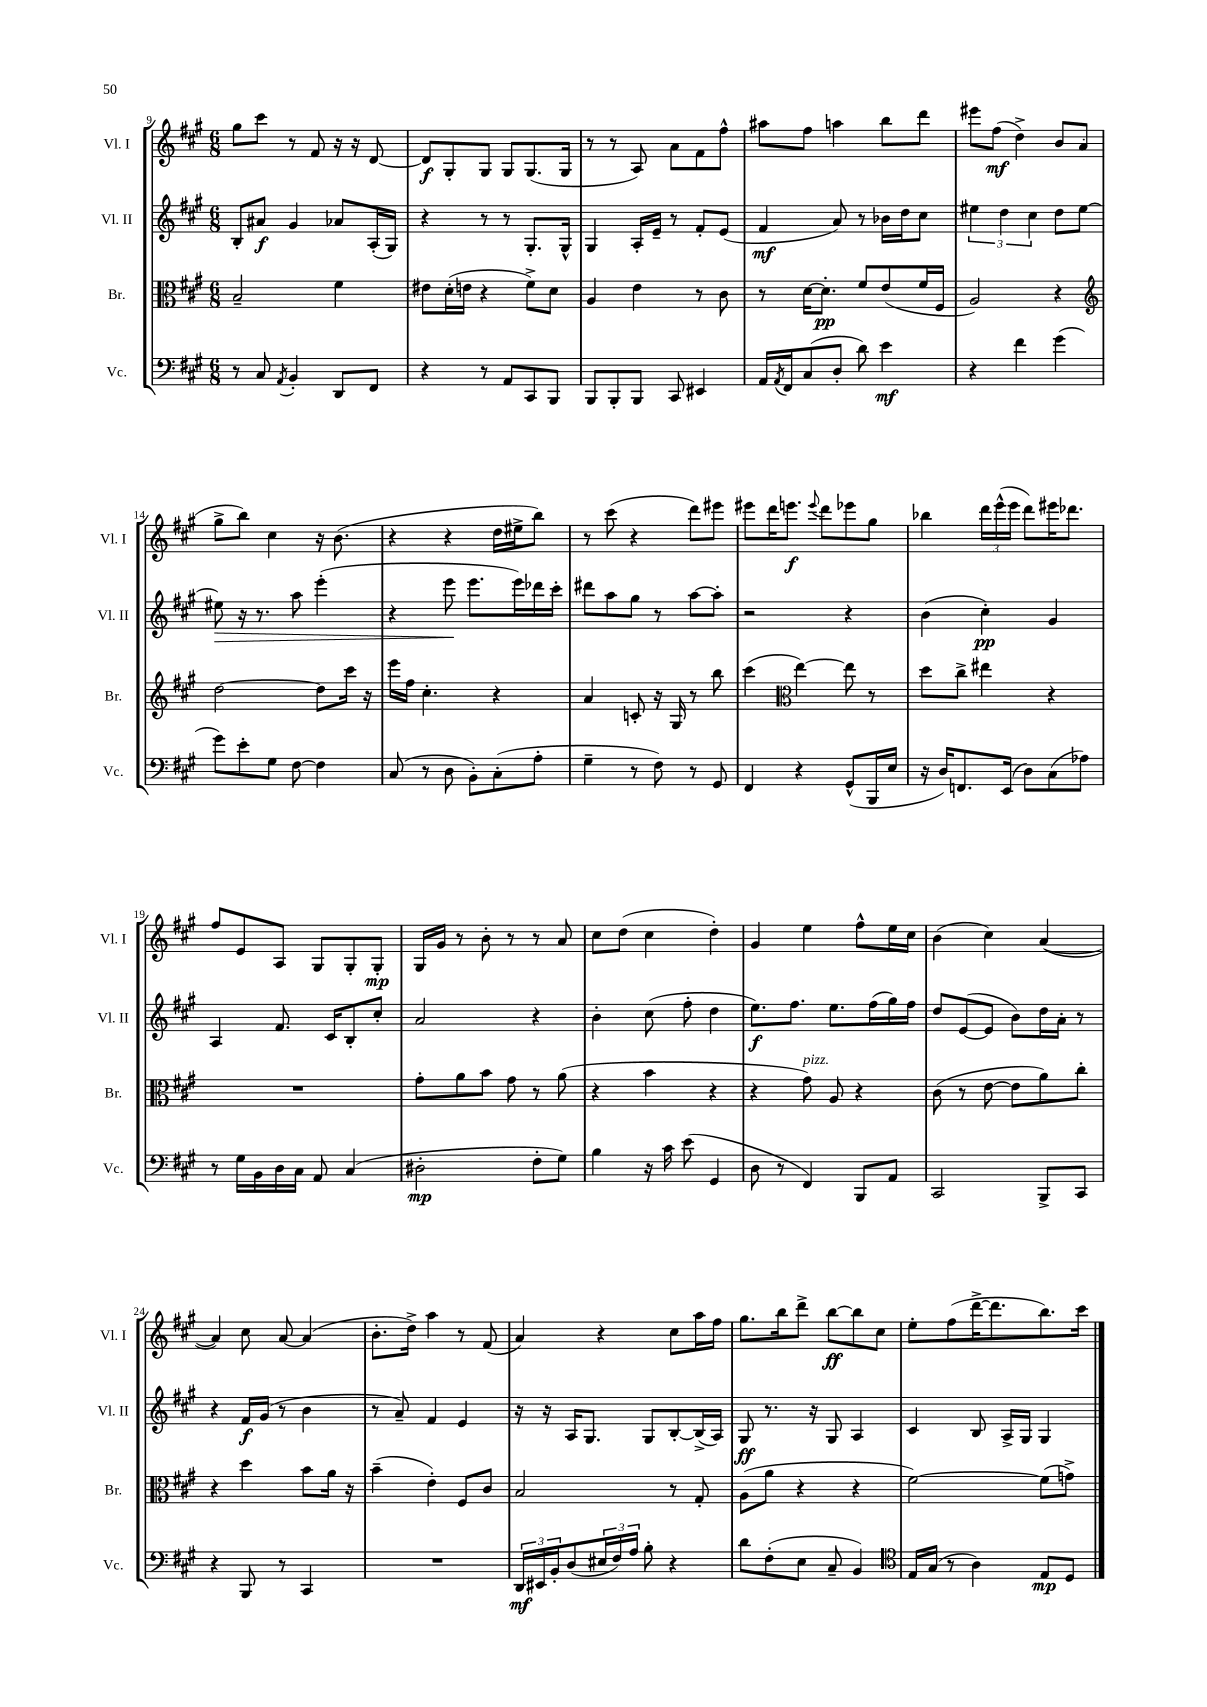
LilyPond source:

<<
\new StaffGroup <<
\new Staff = "s0" \with { instrumentName = "Vl. I" shortInstrumentName = "Vl. I" } {
    \clef treble \key a \major \numericTimeSignature \time 6/8
    gis''8 cis'''8 r8 fis'8 r16 r16 d'8~ |
    d'8\f gis8-. gis8 gis8 gis8.( gis16 |
    r8 r8 a8) a'8 fis'8 fis''8-^ |
    ais''8 fis''8 a''4 b''8 d'''8 |
    eis'''8 fis''8\mf( d''4->) b'8 a'8( |
    gis''8-> b''8) cis''4 r16 b'8.( |
    r4 r4 d''16 eis''16-> b''8) |
    r8 cis'''8( r4 d'''8) eis'''8 |
    eis'''8 d'''16 e'''8.\f \appoggiatura { e'''8 } d'''8 ees'''8 gis''8 |
    bes''4 \tuplet 3/2 { d'''16 e'''16-^( e'''16 } d'''8) eis'''16 des'''8. |
    fis''8 e'8 a8 gis8 gis8-. gis8-.\mp |
    gis16 gis'16 r8 b'8-. r8 r8 a'8 |
    cis''8 d''8( cis''4 d''4-.) |
    gis'4 e''4 fis''8-^ e''16 cis''16 |
    b'4( cis''4) a'4~( |
    a'4) cis''8 a'8~ a'4( |
    b'8.-. d''16->) a''4 r8 fis'8( |
    a'4) r4 cis''8 a''16 fis''16 |
    gis''8. b''16 d'''8-> b''8~\ff b''8 cis''8 |
    e''8-. fis''8( d'''16~-> d'''8. b''8.) cis'''16 \bar "|." |
}
\new Staff = "s1" \with { instrumentName = "Vl. II" shortInstrumentName = "Vl. II" } {
    \clef treble \key a \major \numericTimeSignature \time 6/8
    b8-. ais'8\f gis'4 aes'8 a16-.( gis16) |
    r4 r8 r8 gis8.-. gis16-^ |
    gis4 a16-. e'16-- r8 fis'8-. e'8( |
    fis'4\mf a'8) r8 bes'16 d''16 cis''8 |
    \tuplet 3/2 { eis''4 d''4 cis''4 } d''8 eis''8~ |
    eis''8\> r16 r8. a''8 e'''4-.( |
    r4 e'''8\! e'''8. e'''16) des'''16 cis'''16-. |
    dis'''8 a''8 gis''8 r8 a''8~ a''8-. |
    r2 r4 |
    b'4( cis''4-.\pp) gis'4 |
    a4 fis'8. cis'16 b8-. cis''8-. |
    a'2 r4 |
    b'4-. cis''8( fis''8-. d''4 |
    e''8.\f) fis''8. e''8. fis''16( gis''16) fis''16 |
    d''8 e'8~( e'8 b'8) d''16 a'16-. r8 |
    r4 fis'16\f gis'16( r8 b'4 |
    r8 a'8--) fis'4 e'4 |
    r16 r16 a16 gis8. gis8 b8~-. b16->( a16) |
    gis8\ff r8. r16 gis8 a4 |
    cis'4 b8 a16-> gis16 gis4 \bar "|." |
}
\new Staff = "s2" \with { instrumentName = "Br." shortInstrumentName = "Br." } {
    \clef alto \key a \major \numericTimeSignature \time 6/8
    b2-- fis'4 |
    eis'8 d'16-.( e'16 r4 fis'8->) d'8 |
    a4 e'4 r8 cis'8 |
    r8 d'16~ d'8.-.\pp fis'8 e'8( fis'16 fis16 |
    a2) r4 |
    \clef treble d''2~ d''8 cis'''16 r16 |
    e'''16 fis''16 cis''4.-. r4 |
    a'4 c'8-. r16 gis16 r8 b''8 |
    cis'''4( \clef alto e''4~) e''8 r8 |
    d''8 cis''8-> eis''4 r4 |
    R2. |
    gis'8-. a'8 b'8 gis'8 r8 a'8( |
    r4 b'4 r4 |
    r4 gis'8^\markup { \italic "pizz." }) a8 r4 |
    cis'8( r8 e'8~ e'8 a'8) cis''8-. |
    r4 d''4 b'8 a'16 r16 |
    b'4--( e'4-.) fis8 cis'8 |
    b2 r8 gis8-. |
    a8( a'8 r4 r4 |
    fis'2~) fis'8( g'8->) \bar "|." |
}
\new Staff = "s3" \with { instrumentName = "Vc." shortInstrumentName = "Vc." } {
    \clef bass \key a \major \numericTimeSignature \time 6/8
    r8 cis8 \acciaccatura { a,8 } b,4-. d,8 fis,8 |
    r4 r8 a,8 cis,8 b,,8 |
    b,,8 b,,8-. b,,8 cis,8 eis,4 |
    a,16 \acciaccatura { a,8 } fis,16 cis8( d8-. d'8) e'4\mf |
    r4 fis'4 gis'4( |
    gis'8) e'8-. gis8 fis8~ fis4 |
    cis8( r8 d8 b,8-.) cis8-.( a8-. |
    gis4-- r8 fis8) r8 gis,8 |
    fis,4 r4 gis,8-^( b,,16 e16 |
    r16 d16) f,8. e,16( d8) cis8( aes8) |
    r8 gis16 b,16 d16 cis16 a,8 cis4( |
    dis2-.\mp fis8-. gis8) |
    b4 r16 cis'16 e'8( gis,4 |
    d8 r8 fis,4) b,,8 a,8 |
    cis,2 b,,8-> cis,8 |
    r4 b,,8 r8 cis,4 |
    R2. |
    \tuplet 3/2 { d,16\mf eis,16 b,16-. } d8( \tuplet 3/2 { eis16 fis16) a16 } b8-. r4 |
    d'8 fis8-.( e8 cis8-- b,4) |
    \clef tenor e16 gis16( r8 a4) e8\mp d8 \bar "|." |
}
>>
>>
\layout { \context { \Score currentBarNumber = #9 } }
